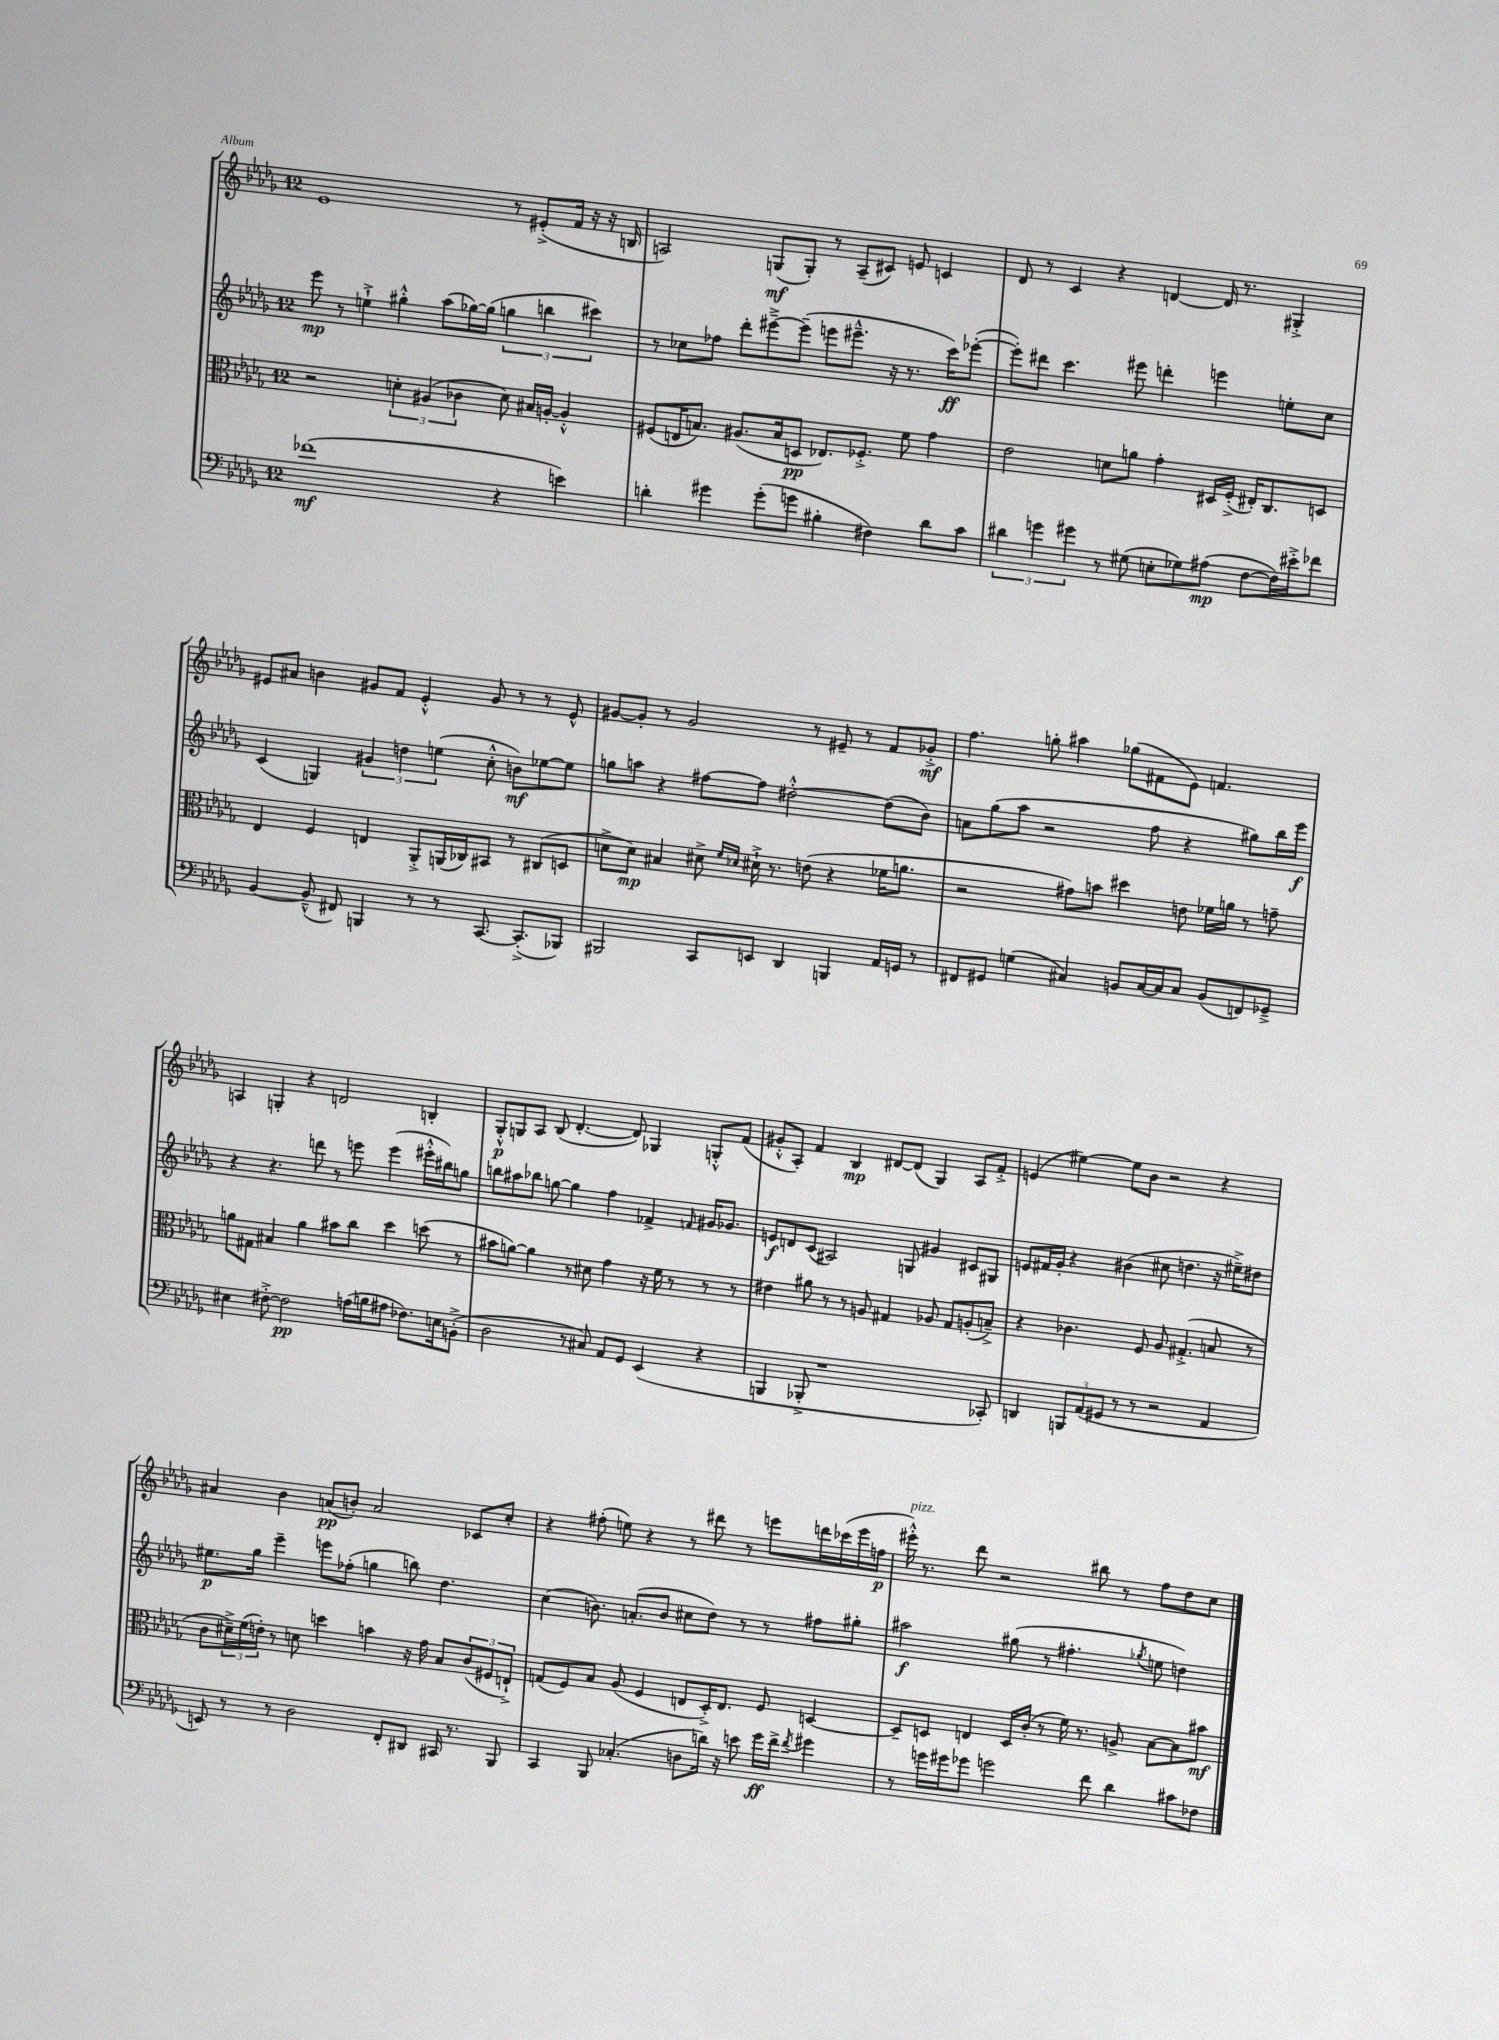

**kern	**kern	**kern	**kern
*staff4	*staff3	*staff2	*staff1
*clefF4	*clefC3	*clefG2	*clefG2
*k[b-e-a-d-g-]	*k[b-e-a-d-g-]	*k[b-e-a-d-g-]	*k[b-e-a-d-g-]
*M12/8	*M12/8	*M12/8	*M12/8
(1f-	2r	8eee-\	1e-
.	.	8r	.
.	.	4ee`^\	.
.	6d'\	4gg#'^^\	.
.	(6A#/	.	.
.	.	(8aa-\L	.
.	6c-\	.	.
.	.	[16gg-\L)	.
.	.	(16gg-\]JJ	.
4r	8d\)	6gg\	8r
.	16B#/LL	.	(8e#'^/L
.	.	6bb\	.
.	[16A'/JJ	.	.
4e\)	4A'^^/]	.	16f/Jk
.	.	.	16r
.	.	6ccc#\)	.
.	.	.	16r
.	.	.	16B/
=	=	=	=
4d'\	(8F#/L	8r	2A/)
.	16E/K	8cc-\L	.
.	8.B/J)	.	.
4g#\	.	8ff-\J	.
.	(8.A#/L	8ddd-'\L	.
(8g#'\L	.	[8eee#~^\	(8G/L
.	16B/k	.	.
8g\J	8D/J	(8eee#~\]J	8G'/J)
4B#'\	8.E-/L)	8eee\L	8r
.	.	8.eee#~^^\J	(8A~/L
.	8.F-'^/J	.	.
4F#\)	.	.	8c#/J)
.	.	16r	.
.	8f\	8.r	8e/
8d\L	4g-\	.	4c/
.	.	16ccc\LK)	.
8c\J	.	([8eee-'\J	.
=	=	=	=
6d#\	2e-\	8eee-'\]L)	8d-/
.	.	8ddd#\J	8r
6g\	.	.	.
.	.	4.ccc\	4c/
6g#\	.	.	.
8r	8d\L	.	4r
(8G#\	8a\J	8eee#\	.
8E'\L	4g-'\	4ddd'\	[4d/
8G-\)	.	.	.
(8A#\J	16D#/LL	4eee\	16d/]
.	(16F'^/JJ	.	8.r
[8F\L	16E#'/LK)	.	.
.	8.C/	.	.
16F\]L)	.	8ee'\L	4G#'^/
16e#'^\J	.	.	.
8f-\J	8D/J	8cc\J	.
=	=	=	=
[4BB-/	4E-/	(4c/	8e#/L
.	.	.	8a#/J
(8BB-~^^/]	4F/	4G/)	4b\
8FF#/)	.	.	.
4BBB/	4E/	6g#/	8g#/L
.	.	.	8f/J
.	.	6dd\	.
8r	8AA-'^/L	.	4e#'^^/
.	.	(6ee\	.
8r	(16AA/L	.	.
.	16C-/J)	.	.
[8.CC/	8BB#/J	8cc'^^\	8g#/
.	8r	8b\L)	8r
(8.CC'^/]L	.	.	.
.	(8C#/L	[8ee-\	8r
8BBB-/J)	8D/J	8ee-\]J	8e#^^/
=	=	=	=
2BBB#/	8d^\L	8gg\L	[8g#/L
.	8d\J)	8aa\J	8g#'/]J
.	4B#/	4r	8r
.	.	.	2g#/
8CC/L	8d#^\	[8ff#\L	.
.	16qqf/LL	.	.
.	16qqd-/JJ	.	.
8EE/J	16d#`^\	8ff#\]J	.
.	8.r	.	.
4DD-/	.	[2dd#'^^\	.
.	(8e\	.	8r
4BBB/	4r	.	8e#~/
.	.	.	8r
16AA-/LL	16f-\LK	(8dd#\]L	8f/L
16GG/JJ	8.a\J	.	.
8r	.	8b-\J)	8g-'^/J
=	=	=	=
8FF#/L	2r	8a\L	4.ff\
8GG#/J	.	(8gg-\	.
(4G\	.	8aa-\J	.
.	.	2r	8gg'\
4C#/)	8g#\L)	.	4aa#\
.	8b\J	.	.
8BB/L	4dd#\	.	(8gg-\L
[16C#/L	.	8ff\	8f#\
16C#/]J	.	.	.
8C#/J	8e\	4r	8e-\J)
(8BB/L	16f-\LL	.	4.f/
.	16a\JJ	.	.
8FF/)	8r	8gg#\L)	.
8GG-~^/J	8g~\	16bb-\L	.
.	.	16eee-\JJ	.
=	=	=	=
4E#\	8a\L	4r	4A/
.	8G#\J	.	.
[8F#'^\	4B#/	4.r	4G'/
2F#\]	.	.	.
.	4a\	.	4r
.	.	8ddd\	.
.	8b#\L	8r	2d/
(16A\LL	8cc\J	8eee\	.
16B\J	.	.	.
8A#\J	4dd-\	(4eee\	.
8.F-\L)	.	.	.
.	(8dd\	16eee#'^^\LL	4B'/
16E\k	.	16bb#\J)	.
(8BB'^\J	8r	8gg\J	.
=	=	=	=
2D-\	8b#\L	8bb\L	8G-'^^/L
.	[8a\J)	8aa#\	8G/
.	4a\]	8bb-\J	8A-/J
.	.	[8gg\	(8B-/
8r	8r	4gg\]	[4.d-'/
8C#/)	8d#\	.	.
8AA-/L	4g-\	4ff\	.
8GG-/J	.	.	8d-/])
(4EE-/	16r	4f-^/	4G-/
.	16f\	.	.
.	8r	.	.
.	.	16qqf/	.
4r	8r	16g#/LK	8G'^^/L
.	.	8.g-/J	.
.	8r	.	(8f/J
=	=	=	=
4BBB/	4e#\	8e/L	8g#'^^/L
.	.	8d/	8A-'/J)
8BBB-'^/	8a#\	(8c/J	4f/
1r	8r	2A#/)	.
.	8r	.	4B-/
.	8A/	.	.
.	4G#/	.	[8d#/L
.	.	8G/	(8d#/]J
.	8A-/	4g#/	4G-/)
.	8G#/L	.	.
.	(8A'/	8c#/L	8A-/L
8CC-'/)	8B~^/J)	8G#/J	8f'^/J
=	=	=	=
4DD/	4r	8e/L	(4e/
.	.	16f#/L	.
.	.	16g-'/JJ	.
12BBB/L	4.c-\	4r	[4ee#\)
(12AA-/	.	.	.
12GG#/J	.	.	.
8r	.	(4b#\	8ee#\]L
8r	8F/	.	8b-\J
2r	8A-/	8cc#\	2r
.	(4.G#'^/	4.dd\	.
4AA-/	8B/	16r	4r
.	.	16ee#~^\LK)	.
.	8r	8dd#\J	.
=	=	=	=
8EE/)	8c\L	8.ee#\L	4a#/
8r	24d#~^\L)	.	.
.	(24f\	.	.
.	.	16gg-\Jk	.
.	24e'\JJ)	.	.
8r	8r	4eee-~\	4b-\
2D-\	8d\	.	.
.	4dd\	8eee\L	(8a/L
.	.	(8ff-'\J	8b'/J)
.	4b\	4gg\	2a/
8FF'/L	.	.	.
8DD#/J	16r	8bb\)	.
.	16g-\	.	.
16CC#/	8B-/L	4.dd-\	.
8.r	.	.	.
.	(12c/	.	8c-/L
.	12F#/	.	.
8BBB-/	.	.	8cc'/J
.	12E`^/J)	.	.
=	=	=	=
4CC/	(8G/L	(4cc\	4r
.	8F/)	.	.
8BBB-/	8B-/J	8.b\)	(8ff#'\
(4.C-'/	(8A-/	.	8ee\)
.	.	(8.a'/L	.
.	4F/	.	4r
.	.	8b/J	.
8D\L	8E/L	8cc#\L	8r
16d\Jk)	16D-'^/K)	8dd-\J)	8ddd#\
16r	8.E/J	.	.
8e\	.	8r	8r
16g-\LL	8F/	8r	8eee\L
16f^\JJ	.	.	.
8qf/	.	.	.
4g#\	[4D/	8ff#\L	16ddd\L
.	.	.	(16ccc-\
.	.	8gg#'\J	16eee\
.	.	.	16ff\JJ
=	=	=	=
8r	8D~/]L	2aa#\	16eee#'^^\)
.	.	.	8.r
16g\LL	8D/J	.	.
16g#\J	.	.	.
8g-\J	4E/	.	8ddd-\
2g\	.	.	2r
.	16D/LL	(8gg#\	.
.	(16c'/JJ	.	.
.	8r	8r	.
.	16f\)	4.ff#'\	.
.	8.r	.	.
8f\	.	.	8bb#\
4d-\	8A^/	.	8r
.	.	8qgg-/	.
.	[8B-\L	8ee\	8ff\L
8c#\L	8B-\]	4dd\)	8dd-\
8F-\J	8b#\J	.	8cc\J
==	==	==	==
*-	*-	*-	*-
